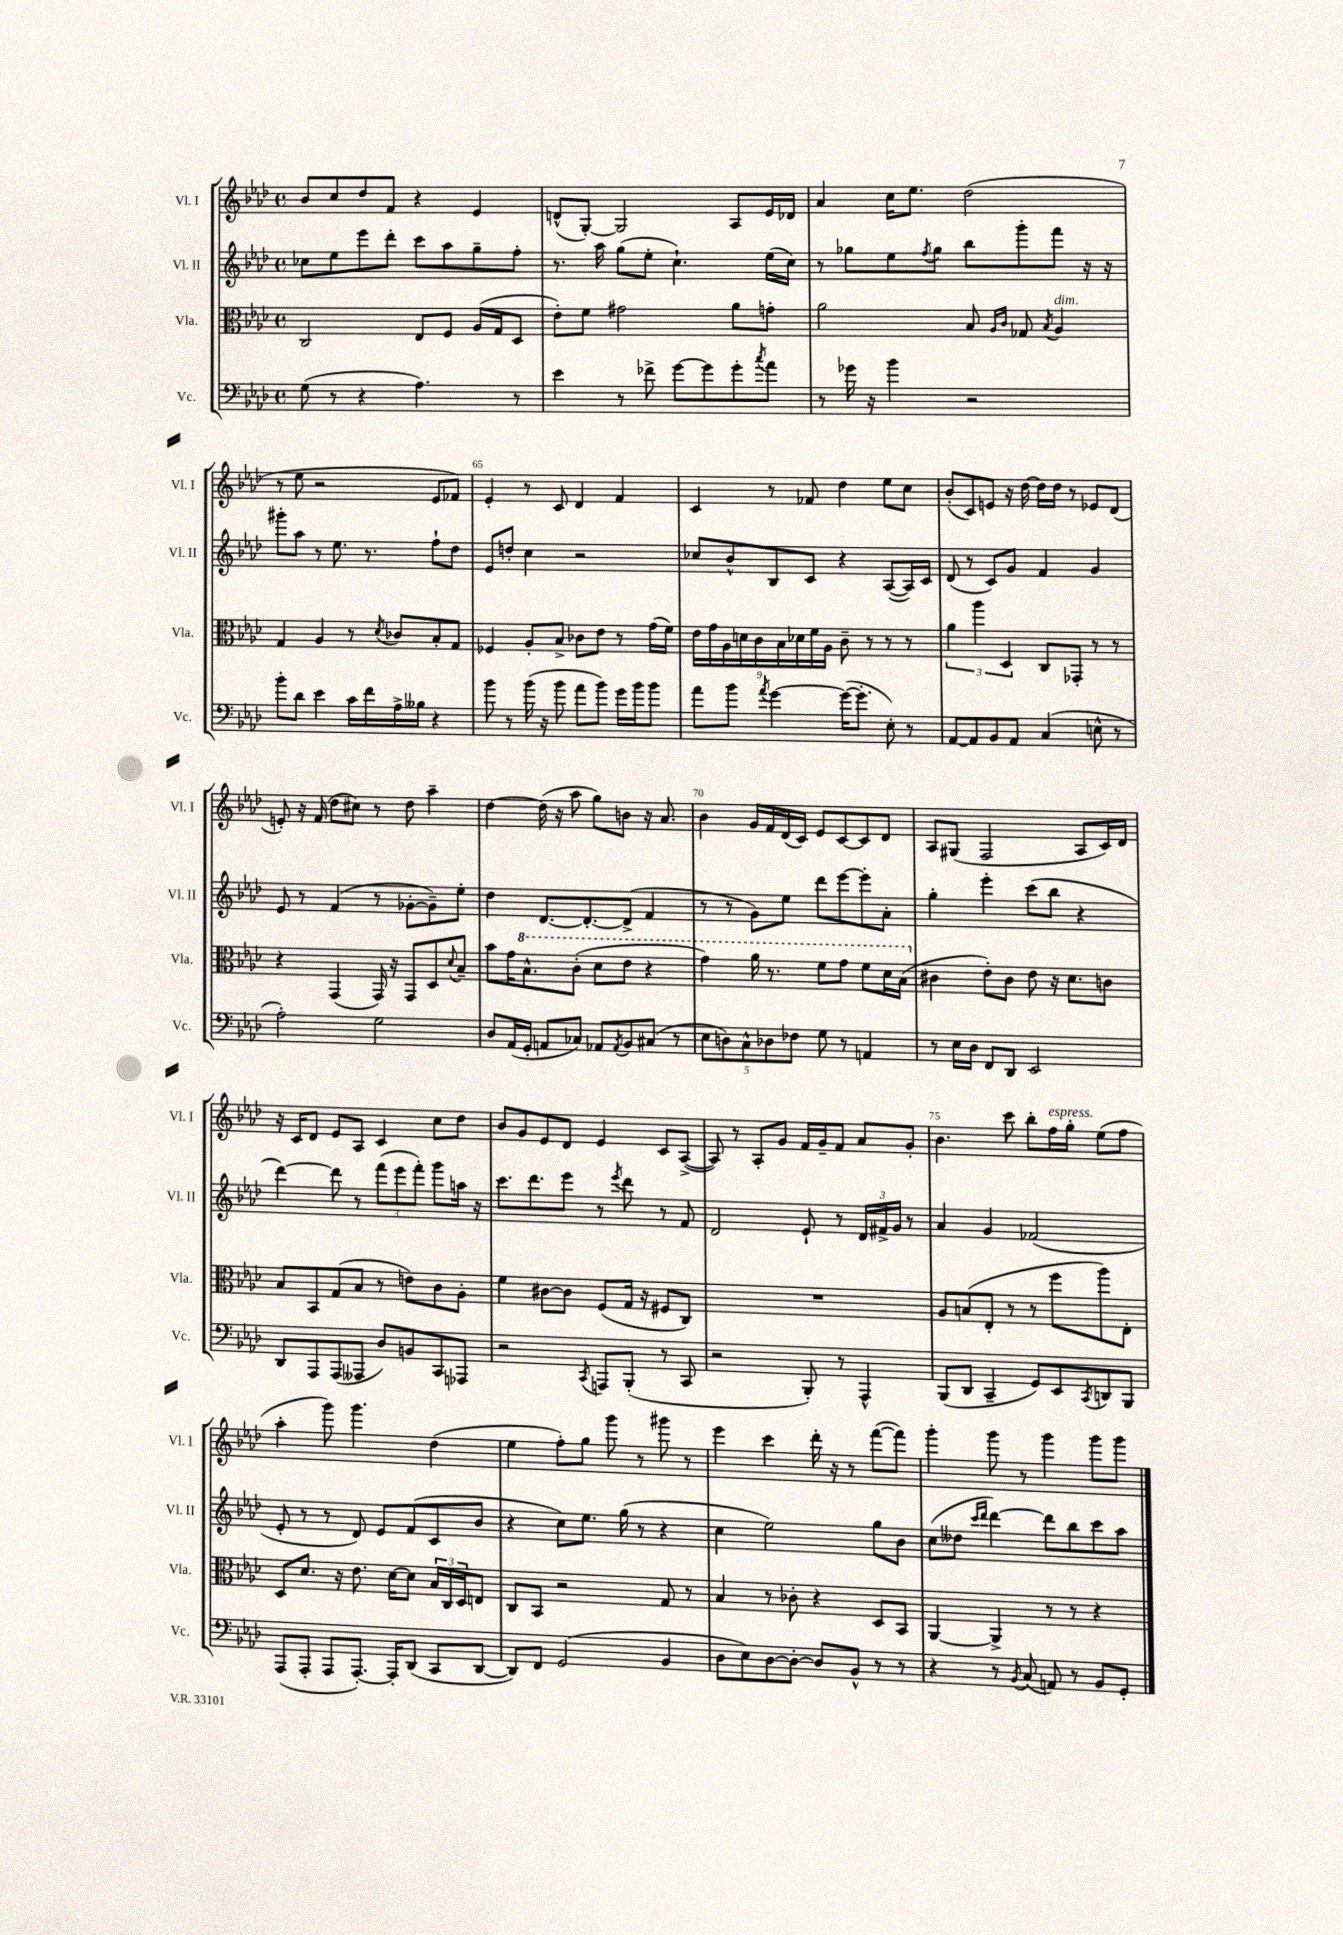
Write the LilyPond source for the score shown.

<<
\new StaffGroup <<
\new Staff = "s0" \with { instrumentName = "Vl. I" shortInstrumentName = "Vl. I" } {
    \clef treble \key aes \major \defaultTimeSignature \time 4/4
    bes'8 c''8 des''8 f'8 r4 ees'4 |
    d'8-^( g8~-.) g2 aes8 ees'16 des'16 |
    aes'4 c''16 ees''8. des''2( |
    r8 ees''8 r2 ees'8 fes'8) |
    ees'4-. r8 c'8 des'4 f'4 |
    c'4 r8 fes'8 des''4 ees''8 c''8 |
    bes'8-.( c'8) e'8 r16 des''16~ des''16 des''16 r8 ees'8 des'8( |
    e'8-.) r16 f'16( des''8 cis''8) r8 des''8 aes''4-- |
    des''4~ des''16( r16 aes''8 g''8) b'8 r16 aes'8. |
    bes'4 g'16 f'16 des'16( c'16) ees'8 c'8~ c'8 des'8 |
    aes8 gis8( f2 aes8 c'16) des'16 |
    r16 c'16 des'8 ees'8 aes8 c'4 c''8 des''8 |
    bes'8 g'8 ees'8 des'8 ees'4 c'8 aes8~->( |
    aes8) r8 aes8-. g'8 f'16 g'16-- f'8 aes'8 g'8-. |
    bes'4. c'''8 bes''8-. f''16^\markup { \italic "espress." } g''16-. ees''8( f''8 |
    aes''4-. g'''8) g'''4. des''4( |
    ees''4 f''8-.) g''8 g'''8 r8 gis'''8 r8 |
    ees'''4 c'''4 des'''16-. r16 r8 f'''8~( f'''8) |
    g'''4-. g'''8 r8 g'''4 g'''8 g'''8 \bar "|." |
}
\new Staff = "s1" \with { instrumentName = "Vl. II" shortInstrumentName = "Vl. II" } {
    \clef treble \key aes \major \defaultTimeSignature \time 4/4
    ces''8 ees''8 ees'''8 des'''8-. c'''8 aes''8 g''8-- f''8-. |
    r8. aes''16 g''8( ees''8-. c''4.-!) ees''16( c''16) |
    r8 ges''8 ees''8 \acciaccatura { f''8 } ges''8 bes''8 g'''8-. f'''8 r16 r16 |
    gis'''8-. aes''8 r8 ees''8. r8. f''8-! des''8 |
    ees'8 d''8-. c''4 r2 |
    ces''8 bes'8-^ bes8 c'8 r4 aes8~( aes16) c'16 |
    des'8( r8 c'8) g'8 f'4 g'4 |
    ees'8 r8 f'4( r8 ges'8~-. ges'8--) ees''8-. |
    des''4 des'8.~ des'8.~-. des'8->( f'4 |
    r8 r8 g'8) ees''8 des'''8 ees'''8~ ees'''8-. aes'8-. |
    g''4-. ees'''4-. c'''8( bes''8 r4 |
    des'''4~) des'''8 r8 \tuplet 3/2 { f'''8( ees'''8 f'''8-.) } g'''8 a''16 r16 |
    c'''8. des'''8. ees'''8 r8 \acciaccatura { ees'''8 } des'''8 r8 f'8 |
    des'2 ees'8-! r8 \tuplet 3/2 { des'16 fis'16-> g'16 } r8 |
    aes'4 g'4 fes'2( |
    ees'8-. r8 r8 des'8) ees'8 f'8( c'8 bes'8 |
    r4 c''8) ees''8. g''16( r8 r4 |
    c''4 ees''2) g''8 bes'8 |
    c''8( deses''8 \grace { c'''16 des'''16 } des'''4~) des'''8 bes''8 c'''8 aes''8 \bar "|." |
}
\new Staff = "s2" \with { instrumentName = "Vla." shortInstrumentName = "Vla." } {
    \clef alto \key aes \major \defaultTimeSignature \time 4/4
    c2 ees8 f8 aes16( g16 des8 |
    ees'8-.) f'8 gis'2 aes'8 g'8-. |
    aes'2 bes8 \grace { aes16 c'16 } ges8 \acciaccatura { bes8 } aes4^\markup { \italic "dim." } |
    g4 aes4 r8 \acciaccatura { des'8 } ces'8 bes8-. g8 |
    fes4 aes8-. bes8-> ces'8 ees'8 r8 g'16( f'16) |
    \tuplet 9/8 { ees'16 g'16 aes16 d'16 c'16 bes16 des'16 f'16 aes16 } c'8-- r8 r8 r8 |
    \tuplet 3/2 { aes'4 aes''4 des4 } c8 ges,8-. r8 r8 |
    r4 g,4( g,16) r16 g,8 des8 \appoggiatura { des'8 } bes8-- |
    bes'8 g'16 \ottava #1 bes'8.-^ c''8-.( des''8 ees''8 r4 |
    g''4) aes''16 r8. f''8 g''8 f''8 des''16 bes'16( \ottava #0 |
    cis'4 ees'8-.) cis'8 ees'8 r16 des'8. c'8 |
    bes8 bes,8 g8( bes8 r8 e'8) c'8 aes8-. |
    f'4 cis'8~ cis'8 f8( g16 r16 fis8 c8) |
    R1 |
    aes8 b8( ees8-. r8 r8 f''8 aes''8) ees8-. |
    des8 des'8. r16 ees'8. des'16~ des'8 \tuplet 3/2 { bes16 c16 des16 } e8 |
    c8 bes,8 r2 g8 r8 |
    bes4 r8 ces'8-. r4 des8 bes,8 |
    aes,4~ aes,4-> r8 r8 r4 \bar "|." |
}
\new Staff = "s3" \with { instrumentName = "Vc." shortInstrumentName = "Vc." } {
    \clef bass \key aes \major \defaultTimeSignature \time 4/4
    g8( r8 r4 aes4.) r8 |
    ees'4 r8 fes'8-> g'8~ g'8 g'8-. \acciaccatura { c''8 } aes'8 |
    r8 ges'16 r16 bes'4 r2 |
    bes'8-. des'8 ees'4 c'16 f'16 aes16-> beses16 r4 |
    bes'8 r8 bes'16( r16 bes'8 aes'8 bes'8) g'16 bes'16 bes'8 |
    aes'8 bes'8 \acciaccatura { aes'8 } g'4~ g'16~( g'8.-. ees8-.) r8 |
    aes,8~ aes,8 bes,8 aes,8 c4( e8-^ r8 |
    aes2-.) g2 |
    des8 aes,16( g,16-. a,8 ces8) aes,8 \acciaccatura { aes,8 } bes,8 cis8( r8 |
    \tuplet 5/4 { ees8 d8) c8-^ des8 fes8 } g8 r8 a,4 |
    r8 ees16 des16 f,8 des,8 ees,2 |
    des,8 aes,,8 aes,,8( aeses,,8 des8) b,8 c,8 aes,,8 |
    r2 \acciaccatura { c,8 } a,,8 bes,,8-.( r8 c,8 |
    r2 bes,,8-.) r8 aes,,4-^ |
    bes,,8( des,8 c,4-- g,8) ees,8 \acciaccatura { c,8 } d,8 bes,,8 |
    aes,,8( aes,,8-. aes,,8 aes,,8.~-.) aes,,16-. des,8( c,8 des,8~ |
    des,8) f,8 g,2( bes,4 |
    des8 ees8) des8~ des8~-. des8 bes,8-^ r8 r8 |
    r4 r8 \acciaccatura { bes,8 } c8( a,8) r8 bes,8 g,8-. \bar "|." |
}
>>
>>
\layout { \context { \Score currentBarNumber = #61 \override BarNumber.break-visibility = ##(#f #t #t) barNumberVisibility = #(every-nth-bar-number-visible 5) } }
